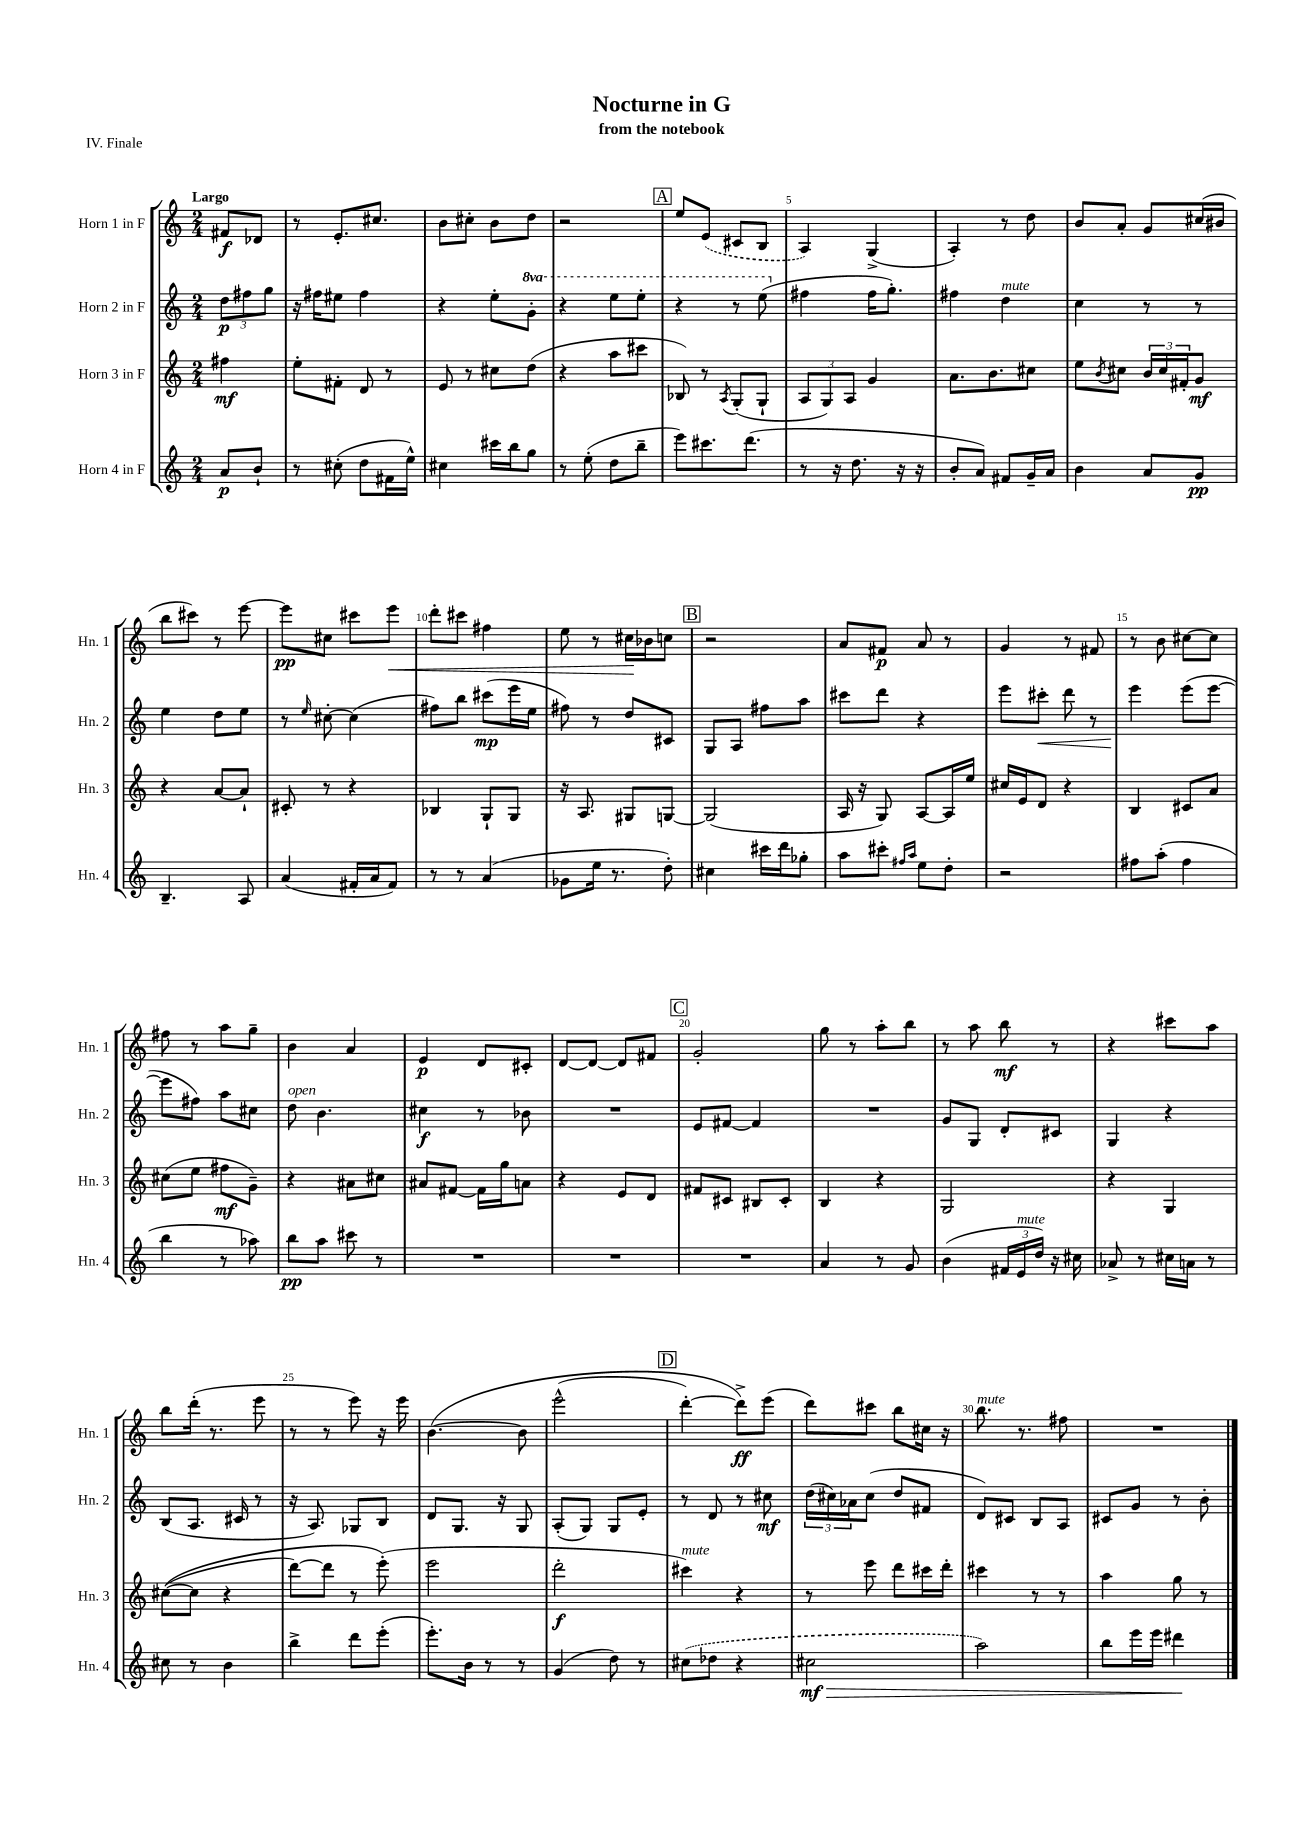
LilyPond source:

\header { title = "Nocturne in G" subtitle = "from the notebook" piece = "IV. Finale" }
<<
\new StaffGroup <<
\new Staff = "s0" \with { instrumentName = "Horn 1 in F" shortInstrumentName = "Hn. 1" } {
    \clef treble \key c \major \numericTimeSignature \time 2/4 \partial 4 \tempo "Largo"
    fis'8\f des'8 |
    r8 e'8.-. cis''8. |
    b'8 cis''8-. b'8 d''8 |
    r2 |
    \mark \markup { \box "A" } e''8 \once \slurDashed e'8( cis'8 b8 |
    a4) g4->( |
    a4-.) r8 d''8 |
    b'8 a'8-. g'8 cis''16( bis'16 |
    b''8 cis'''8) r8 e'''8~ |
    e'''8\pp cis''8 cis'''8 e'''8\< |
    d'''8-. cis'''8 fis''4 |
    e''8 r8 cis''16\! bes'16 c''8 |
    \mark \markup { \box "B" } r2 |
    a'8 fis'8\p a'8 r8 |
    g'4 r8 fis'8 |
    r8 b'8 cis''8~ cis''8 |
    fis''8 r8 a''8 g''8-- |
    b'4 a'4 |
    e'4\p d'8 cis'8-. |
    d'8~ d'8~ d'8 fis'8 |
    \mark \markup { \box "C" } g'2-. |
    g''8 r8 a''8-. b''8 |
    r8 a''8 b''8\mf r8 |
    r4 cis'''8 a''8 |
    b''8 d'''16-.( r8. e'''8 |
    r8 r8 e'''8) r16 e'''16 |
    b'4.~\( b'8 |
    e'''2-^( |
    \mark \markup { \box "D" } d'''4~-.) d'''8->\ff\) e'''8( |
    d'''8) cis'''8 b''8 cis''16 r16 |
    b''8.^\markup { \italic "mute" } r8. fis''8 |
    R2 \bar "|." |
}
\new Staff = "s1" \with { instrumentName = "Horn 2 in F" shortInstrumentName = "Hn. 2" } {
    \clef treble \key c \major \numericTimeSignature \time 2/4 \set Staff.ottavationMarkups = #ottavation-simple-ordinals \partial 4
    \tuplet 3/2 { d''8\p fis''8 g''8 } |
    r16 fis''16 eis''8 fis''4 |
    r4 e''8-. \ottava #1 g''8-. |
    r4 e'''8 e'''8-. |
    \mark \markup { \box "A" } r4 r8 e'''8( \ottava #0 |
    fis''4 fis''16 g''8.-.) |
    fis''4 d''4^\markup { \italic "mute" } |
    c''4 r8 r8 |
    e''4 d''8 e''8 |
    r8 \grace { e''16 } cis''8~-. cis''4( |
    fis''8) b''8 cis'''8\mp( e'''16 e''16 |
    fis''8) r8 d''8 cis'8 |
    \mark \markup { \box "B" } g8 a8 fis''8 a''8 |
    cis'''8 d'''8 r4 |
    e'''8 cis'''8-.\< d'''8 r8 |
    e'''4\! e'''8( e'''8~ |
    e'''8 fis''8) a''8 cis''8 |
    d''8^\markup { \italic "open" } b'4. |
    cis''4\f r8 bes'8 |
    R2 |
    \mark \markup { \box "C" } e'8 fis'8~ fis'4 |
    R2 |
    g'8 g8 d'8-. cis'8 |
    g4 r4 |
    b8( a8. cis'16 r8 |
    r16 a8.) ges8 b8 |
    d'8 g8. r16 g8 |
    a8-.( g8) g8 e'8-. |
    \mark \markup { \box "D" } r8 d'8 r8 cis''8\mf |
    \tuplet 3/2 { d''16( cis''16) aes'16 } cis''8( d''8 fis'8 |
    d'8) cis'8 b8 a8 |
    cis'8 g'8 r8 b'8-. \bar "|." |
}
\new Staff = "s2" \with { instrumentName = "Horn 3 in F" shortInstrumentName = "Hn. 3" } {
    \clef treble \key c \major \numericTimeSignature \time 2/4 \partial 4
    fis''4\mf |
    e''8-. fis'8-. d'8 r8 |
    e'8 r8 cis''8 d''8( |
    r4 a''8 cis'''8 |
    \mark \markup { \box "A" } bes8) r8 \acciaccatura { a8 } g8-.( g8-! |
    \tuplet 3/2 { a8 g8) a8 } g'4 |
    a'8. b'8. cis''8 |
    e''8 \acciaccatura { b'8 } cis''8 \tuplet 3/2 { b'16 cis''16 fis'16-. } g'8\mf |
    r4 a'8~ a'8-! |
    cis'8-. r8 r4 |
    bes4 g8-! g8 |
    r16 a8. gis8 g8~ |
    \mark \markup { \box "B" } g2( |
    a16 r16 g8) a8~ a16 e''16 |
    cis''16 e'16 d'8 r4 |
    b4 cis'8 a'8 |
    cis''8( e''8 fis''8\mf g'8--) |
    r4 ais'8 cis''8 |
    ais'8 fis'8~ fis'16 g''16 a'8 |
    r4 e'8 d'8 |
    \mark \markup { \box "C" } fis'8 cis'8 bis8 cis'8-. |
    b4 r4 |
    g2 |
    r4 g4 |
    cis''8~(\( cis''8 r4 |
    d'''8~) d'''8 r8 e'''8-.(\) |
    e'''2 |
    d'''2-.\f |
    \mark \markup { \box "D" } cis'''4^\markup { \italic "mute" }) r4 |
    r8 e'''8 d'''8 cis'''16 d'''16-. |
    cis'''4 r8 r8 |
    a''4 g''8 r8 \bar "|." |
}
\new Staff = "s3" \with { instrumentName = "Horn 4 in F" shortInstrumentName = "Hn. 4" } {
    \clef treble \key c \major \numericTimeSignature \time 2/4 \partial 4
    a'8\p b'8-! |
    r8 cis''8-.( d''8 fis'16 e''16-^) |
    cis''4 cis'''16 b''16 g''8 |
    r8 e''8-.( d''8 b''8-- |
    \mark \markup { \box "A" } e'''8) cis'''8. d'''8.( |
    r8 r16 d''8. r16 r16 |
    b'8-. a'8) fis'8 g'16-- a'16 |
    b'4 a'8 g'8\pp |
    b4.-- a8 |
    a'4( fis'16-. a'16 fis'8) |
    r8 r8 a'4( |
    ges'8 e''16 r8. d''8-.) |
    \mark \markup { \box "B" } cis''4 cis'''16 d'''16 ges''8-. |
    a''8 cis'''8-. \grace { fis''16 a''16 } e''8 d''8-. |
    r2 |
    fis''8 a''8-.( fis''4 |
    b''4 r8 aes''8) |
    b''8\pp a''8 cis'''8 r8 |
    R2 |
    R2 |
    \mark \markup { \box "C" } R2 |
    a'4 r8 g'8 |
    b'4( \tuplet 3/2 { fis'16 e'16^\markup { \italic "mute" } d''16) } r16 cis''16 |
    aes'8-> r8 cis''16 a'16 r8 |
    cis''8 r8 b'4 |
    b''4-> d'''8 e'''8-.( |
    e'''8.-.) b'16 r8 r8 |
    g'4( d''8) r8 |
    \mark \markup { \box "D" } \once \slurDashed cis''8( des''8 r4 |
    cis''2\mf\> |
    a''2) |
    b''8 e'''16 e'''16 dis'''4\! \bar "|." |
}
>>
>>
\layout { \context { \Score \override BarNumber.break-visibility = ##(#f #t #t) barNumberVisibility = #(every-nth-bar-number-visible 5) } }
